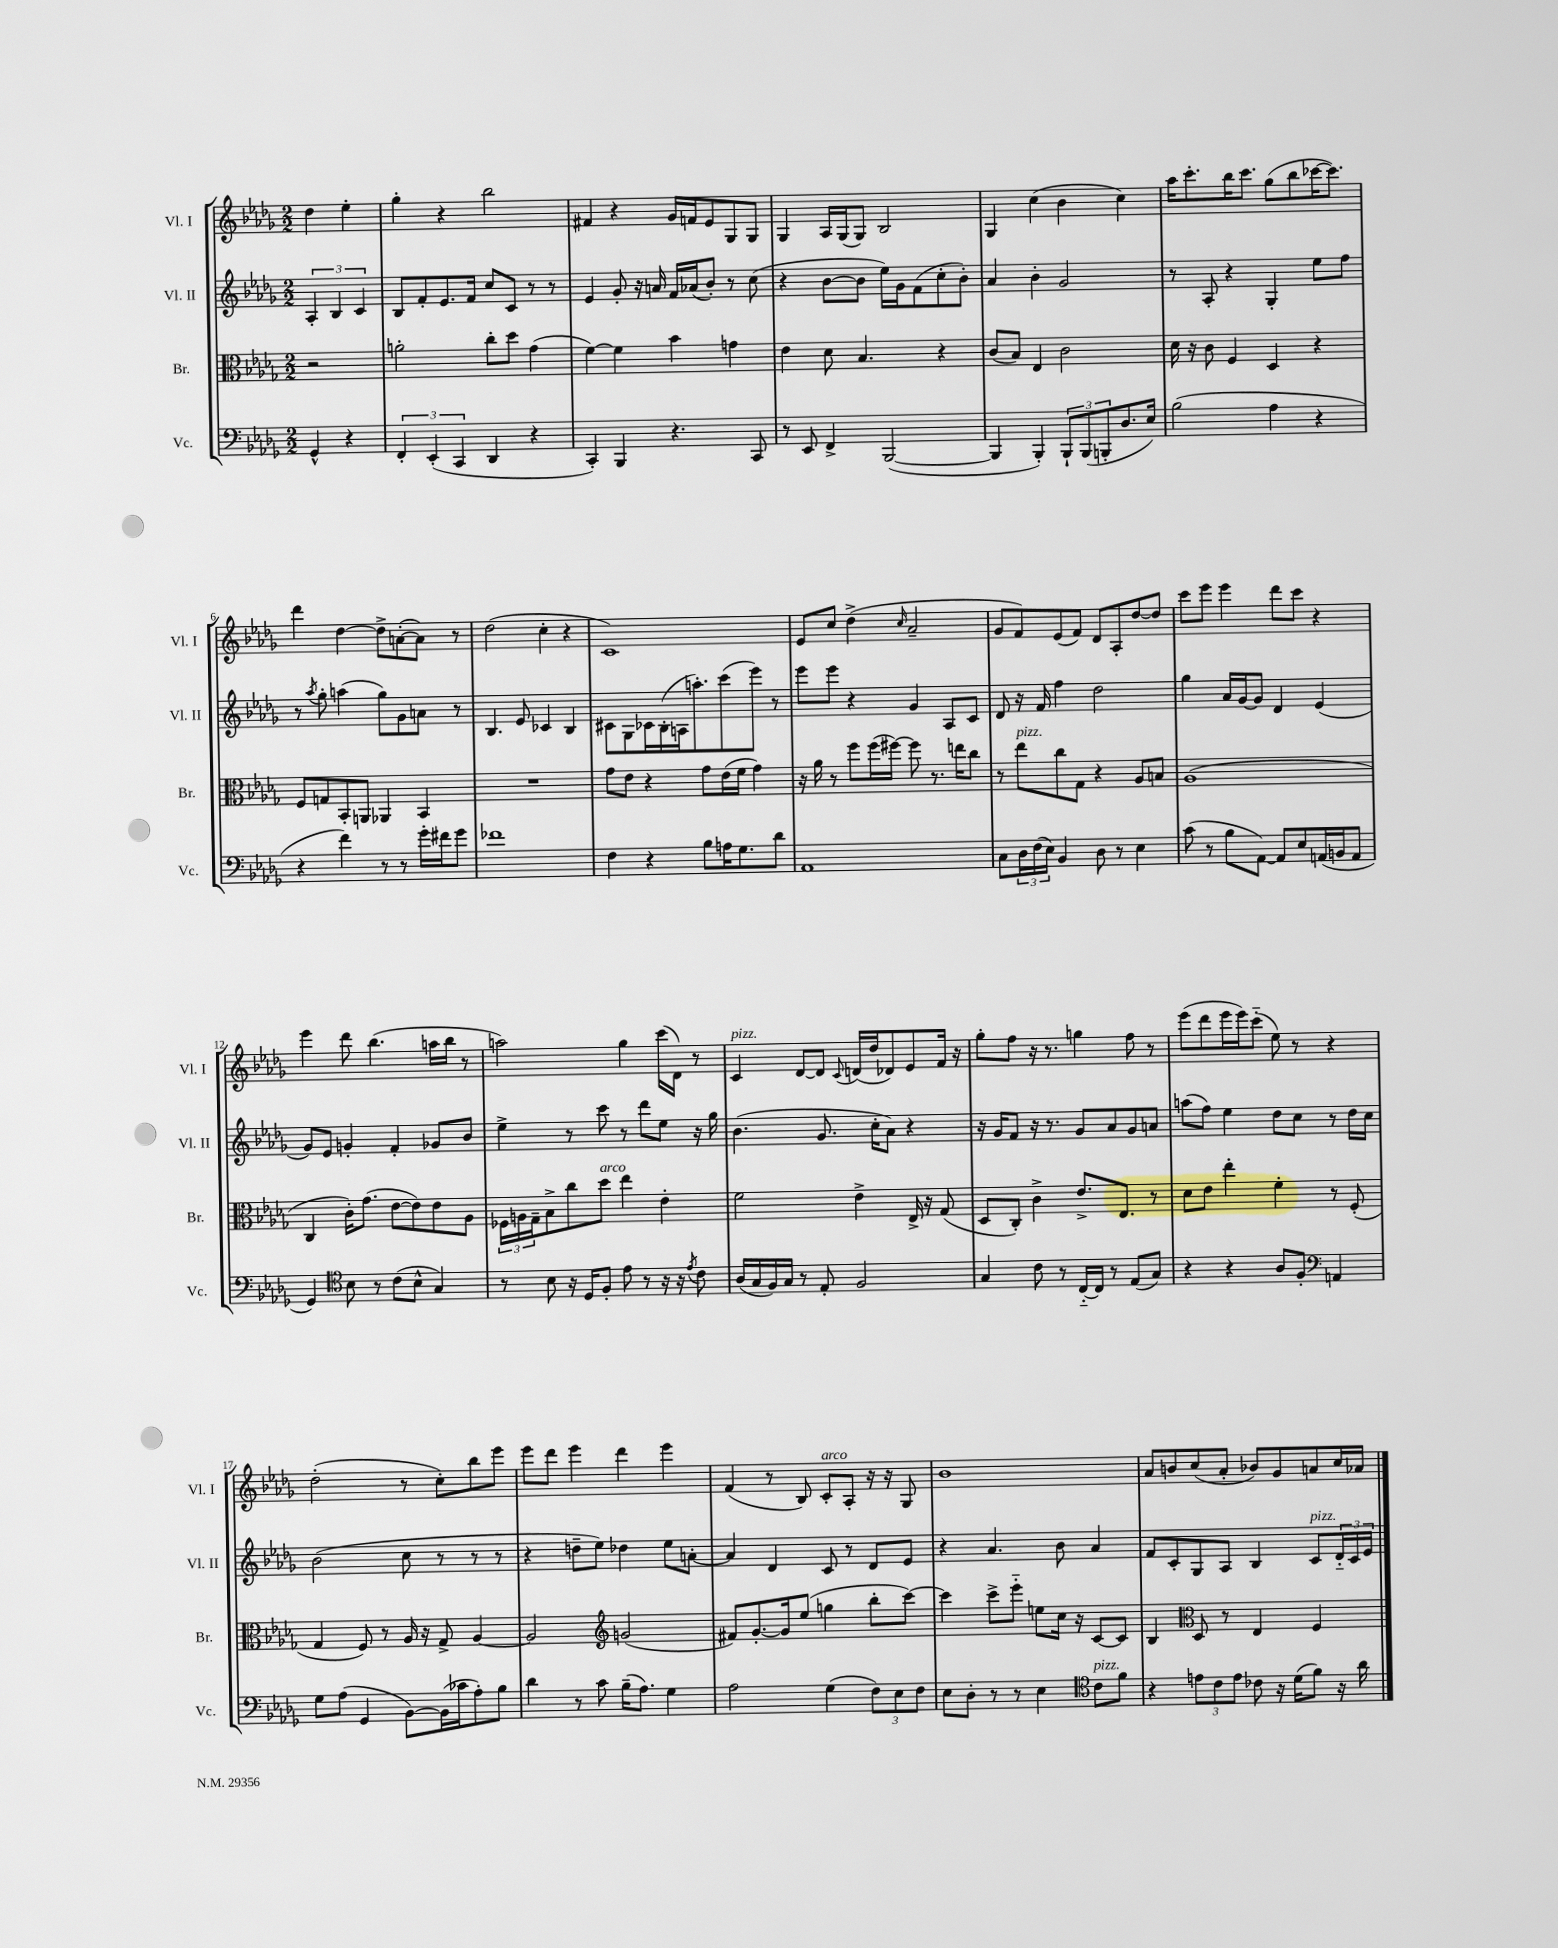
<<
\new StaffGroup <<
\new Staff = "s0" \with { instrumentName = "Vl. I" shortInstrumentName = "Vl. I" } {
    \clef treble \key des \major \numericTimeSignature \time 2/2 \partial 2
    des''4 ees''4-. |
    ges''4-. r4 bes''2 |
    fis'4 r4 ges'16 f'16 ees'8 ges8 ges8 |
    ges4 aes16 ges16( ges8) bes2 |
    ges4 c''4( bes'4 c''4) |
    aes''16 c'''8.-. bes''16 c'''8. ges''8( bes''8 ces'''16~ ces'''8.) |
    des'''4 des''4~ des''8-> a'8~-.( a'8) r8 |
    des''2( c''4-. r4 |
    c'1) |
    ees'8 c''8 des''4->( \grace { c''16 } aes'2-- |
    ges'8 f'8) ees'8( f'8) des'8 aes8-. des''8~ des''8 |
    c'''8 ees'''8 ees'''4 des'''8 c'''8 r4 |
    ees'''4 des'''8 bes''4.( a''16 bes''16 r8 |
    a''2) ges''4 c'''16( des'16) r8 |
    c'4^\markup { \italic "pizz." } des'8~ des'8 \appoggiatura { c'8 } d'16( des''16 des'8) ees'8 f'16 r16 |
    ges''8-. f''8 r16 r8. g''4 f''8 r8 |
    ees'''8( des'''8 ees'''16 ees'''16) c'''8-_( ees''8) r8 r4 |
    des''2-.( r8 c''8-.) bes''8 ees'''8 |
    ees'''8 des'''8 ees'''4 des'''4 ees'''4 |
    f'4( r8 bes8) c'8-.^\markup { \italic "arco" } aes8-. r16 r16 ges8 |
    bes'1 |
    aes'8 b'8 c''8( aes'8-. bes'8) ges'8 a'8 c''16 aes'16 \bar "|." |
}
\new Staff = "s1" \with { instrumentName = "Vl. II" shortInstrumentName = "Vl. II" } {
    \clef treble \key des \major \numericTimeSignature \time 2/2 \partial 2
    \tuplet 3/2 { aes4-. bes4 c'4 } |
    bes8 f'8-. ees'8. f'16 c''8 c'8 r8 r8 |
    ees'4 ges'8-. r16 a'16 f'16 aes'16( bes'8-.) r8 c''8( |
    r4 bes'8~ bes'8 ees''16) ges'16 f'8( c''8-. bes'8-.) |
    aes'4 bes'4-. ges'2 |
    r8 aes8-. r4 ges4-. ees''8 f''8 |
    r8 \acciaccatura { aes''8 } ges''8-. a''4( ges''8) ges'8 a'8 r8 |
    bes4. ees'8 ces'4 bes4 |
    cis'8 ges8 ces'16 bes16-.( a16 a''8.-.) c'''8( ees'''8) r8 |
    ees'''8 ees'''8 r4 ges'4 aes8 c'8 |
    des'8 r16 f'16 f''4 des''2 |
    ges''4 aes'16 ges'16~ ges'8 des'4 ees'4( |
    ges'8) ees'8 g'4-. f'4-. ges'8 bes'8 |
    ees''4-> r8 c'''8 r8 des'''8 ees''8 r16 ges''16 |
    bes'4.( ges'8. c''16-. aes'8) r4 |
    r16 ges'16 f'8 r16 r8. ges'8 aes'8 ges'8 a'8 |
    a''8( f''8) ees''4 des''8 c''8 r8 des''16 c''16 |
    bes'2( c''8 r8 r8 r8 |
    r4 d''8-- ees''8) des''4 ees''8 a'8~-. |
    a'4 des'4 c'8 r8 des'8 ees'8 |
    r4 aes'4. bes'8 aes'4 |
    f'8 c'8-. ges8 aes8 bes4 c'8^\markup { \italic "pizz." } \tuplet 3/2 { des'16-_ c'16 ees'16 } \bar "|." |
}
\new Staff = "s2" \with { instrumentName = "Br." shortInstrumentName = "Br." } {
    \clef alto \key des \major \numericTimeSignature \time 2/2 \partial 2
    r2 |
    a'2-. c''8-. des''8 ges'4( |
    f'4~) f'4 bes'4 g'4 |
    ees'4 des'8 bes4. r4 |
    c'8( bes8) ees4 c'2 |
    des'16 r16 c'8 f4 des4 r4 |
    f8 g8 bes,8-. a,8 aes,4 bes,4 |
    R1 |
    ges'8 ees'8 r4 ges'8 ees'16( f'16 ges'4) |
    r16 aes'16 r8 f''8 f''16( fis''16~) fis''8 r8. e''16 c''8 |
    r8 ees''8^\markup { \italic "pizz." } c''8 ges8 r4 aes8 b8 |
    aes1( |
    c4 c'16-.) ges'8.( ees'8~ ees'8) ees'8 aes8 |
    \tuplet 3/2 { fes16 a16 ges16-- } bes8-> c''8 des''8^\markup { \italic "arco" } ees''4 ees'4-. |
    f'2 ees'4-> ees16-> r16 ges8( |
    des8 c8-.) c'4-> ees'8.-> ees8. r8 |
    des'8 ees'8 ees''4-. f'4-. r8 f8-.( |
    ges4 f8) r8 aes16 r16 ges8-> aes4~ |
    aes2 \clef treble g'2( |
    fis'8) ges'8.~-. ges'16 ees''8( g''4 bes''8-. c'''8~) |
    c'''4 c'''8-> ees'''8-_ e''8 c''16 r16 c'8~ c'8 |
    bes4 \clef alto des8 r8 ees4 f4 \bar "|." |
}
\new Staff = "s3" \with { instrumentName = "Vc." shortInstrumentName = "Vc." } {
    \clef bass \key des \major \numericTimeSignature \time 2/2 \partial 2
    ges,4-^ r4 |
    \tuplet 3/2 { f,4-. ees,4-.( c,4 } des,4 r4 |
    c,4-.) bes,,4 r4. c,8 |
    r8 ees,8 f,4-> bes,,2~( |
    bes,,4 bes,,4-.) \tuplet 3/2 { bes,,8-! bes,,8( b,,8-. } des8. ees16) |
    bes2( aes4 r4 |
    r4 f'4) r8 r8 ges'16-. fis'16 ges'8 |
    fes'1 |
    f4 r4 bes8 a16 ges8. des'8 |
    aes,1 |
    c8 \tuplet 3/2 { des16 f16( ees16) } bes,4 des8 r8 ees4 |
    c'8( r8 bes8 aes,8~) aes,8 ees8 a,16( b,16 a,8 |
    ges,4) \clef tenor bes8 r8 c'8( bes8-^ ges4) |
    r8 bes8 r16 des16 f8-. ees'8 r8 r16 r16 \acciaccatura { ees'8 } c'8 |
    aes16( ges16 f16) ges16 r8 ees8-. f2 |
    ges4 c'8 r8 c16~-_ c16 r8 ees8( ges8) |
    r4 r4 aes8 f8-. \clef bass a,4 |
    ges8 aes8( ges,4 bes,8~) bes,16( ces'16 aes8-.) bes8 |
    des'4 r8 c'8 bes16--( aes8.) ges4 |
    aes2 ges4( \tuplet 3/2 { f8) ees8 f8 } |
    ees8 des8-. r8 r8 ees4 \clef tenor c'8^\markup { \italic "pizz." } f'8 |
    r4 \tuplet 3/2 { e'8 c'8 e'8 } ces'8 r16 des'16( f'8) r16 aes'16 \bar "|." |
}
>>
>>
